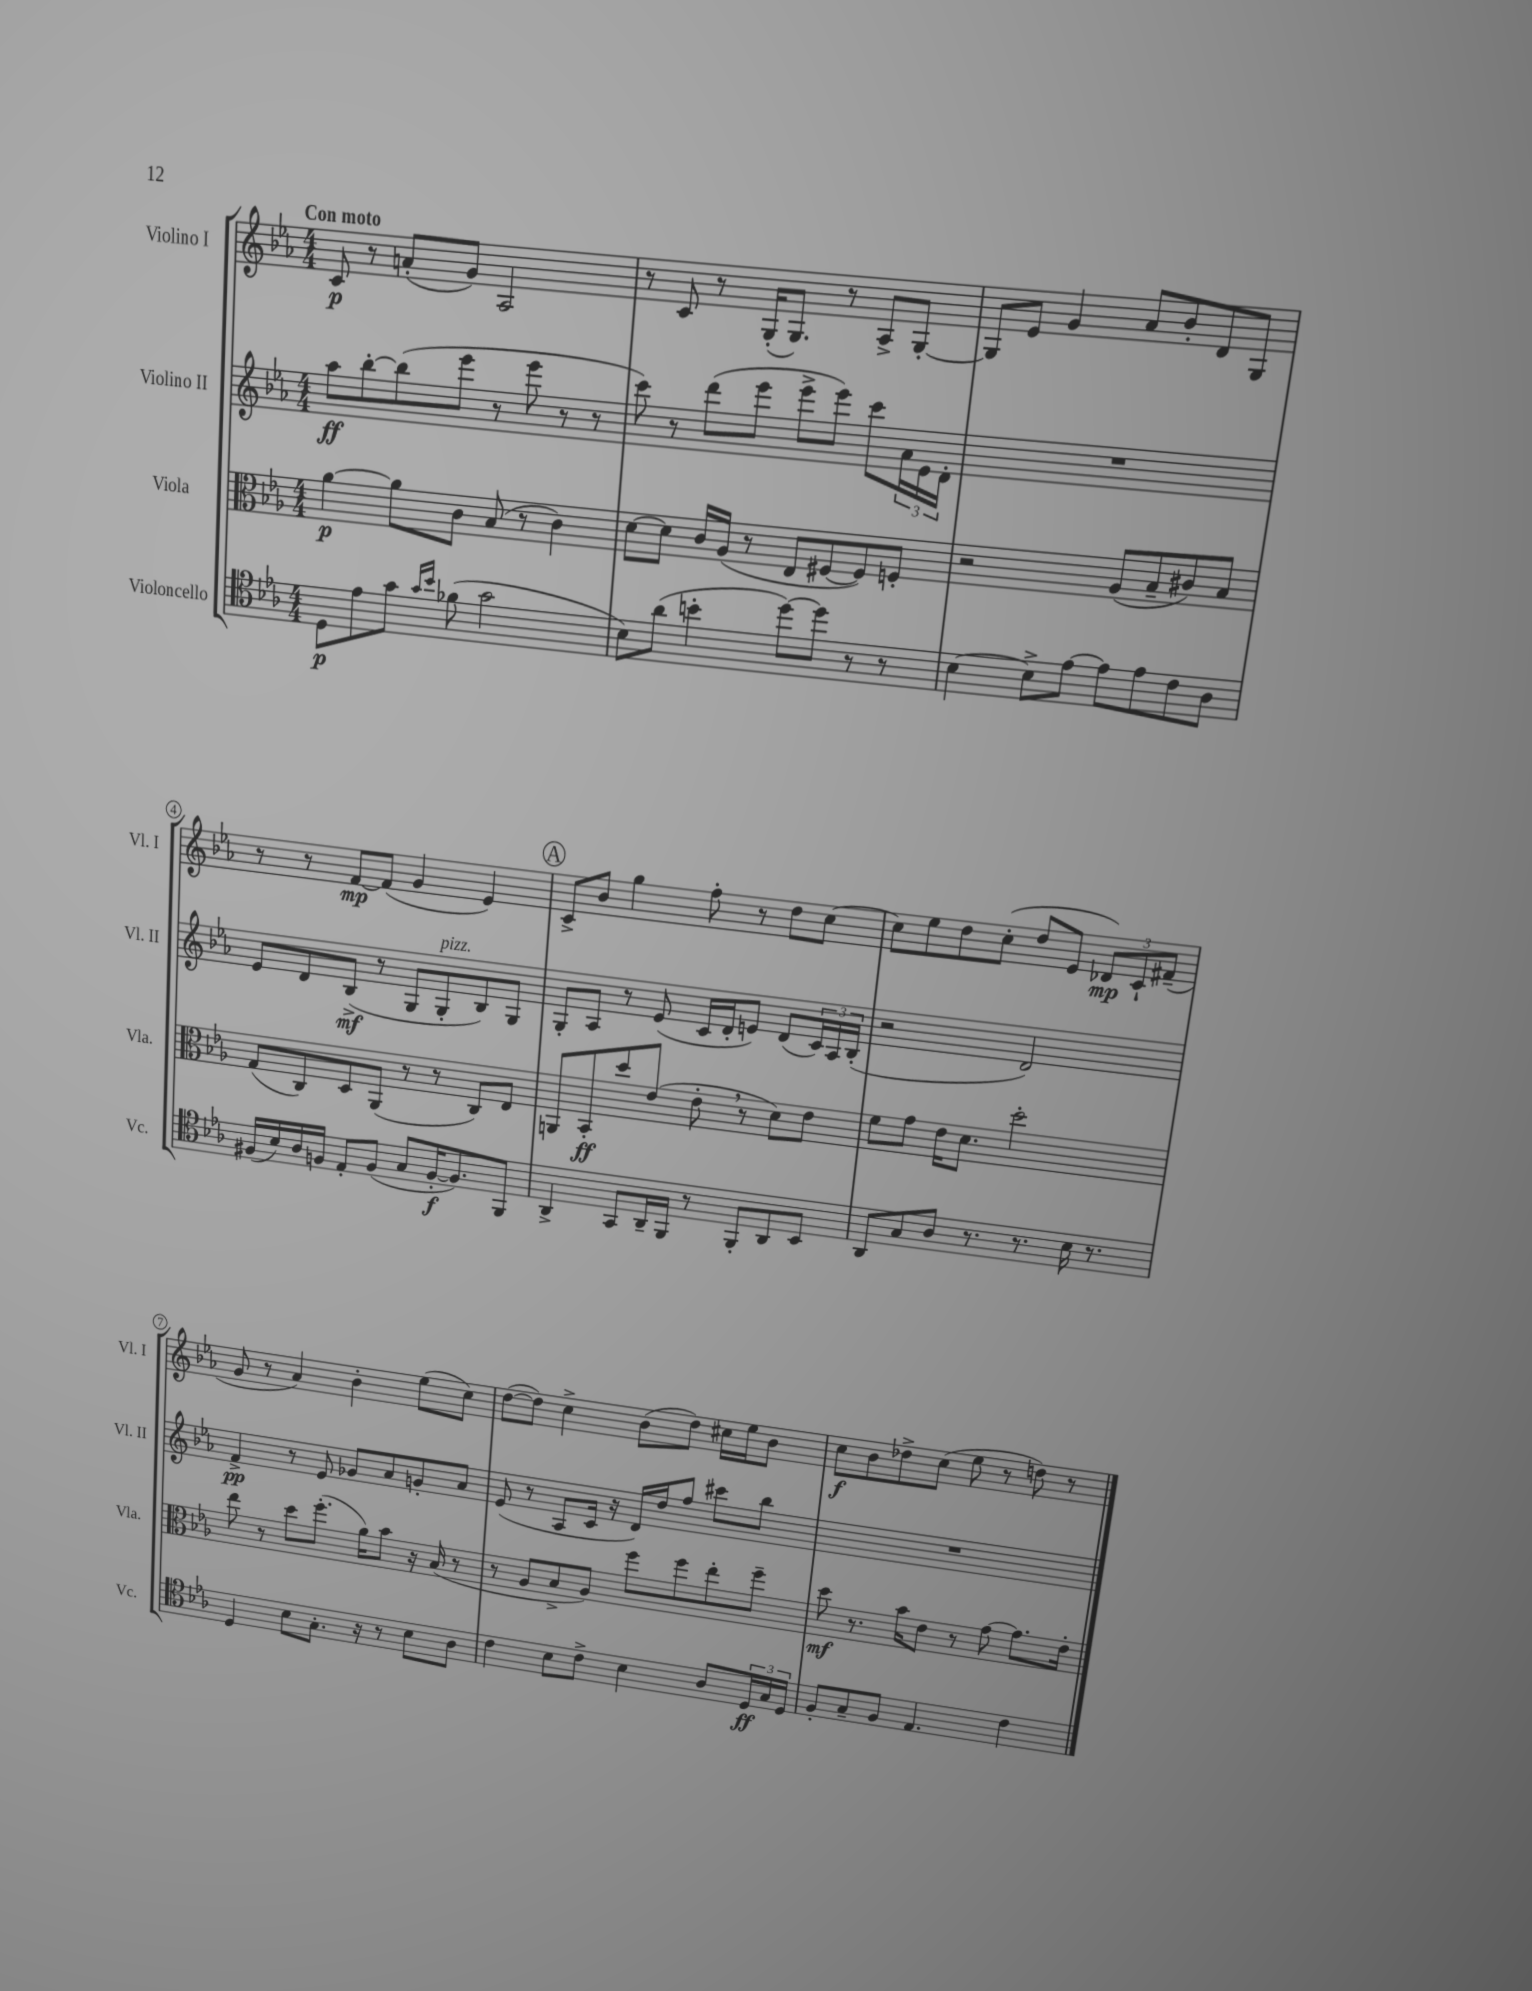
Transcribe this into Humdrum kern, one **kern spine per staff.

**kern	**kern	**kern	**kern
*staff4	*staff3	*staff2	*staff1
*clefC4	*clefC3	*clefG2	*clefG2
*k[b-e-a-]	*k[b-e-a-]	*k[b-e-a-]	*k[b-e-a-]
*M4/4	*M4/4	*M4/4	*M4/4
8D	[4a-	8aa-	8c
8e-	.	[8bb-'	8r
8g	8a-]	(8bb-]	(8a'
16qqg	.	.	.
16qqb-	.	.	.
(8f-	8c	8eee-	8g)
2g	(8B-	8r	2A-
.	8r	8eee-	.
.	4c)	8r	.
.	.	8r	.
=	=	=	=
8B-)	[8d	8ccc)	8r
(8a-	8d]	8r	8c
4b'	16c	(8ddd	8r
.	(16A-	.	.
.	8r	8eee-	(16G'
.	.	.	8.G)
[8dd)	8E-	8eee-^	.
8dd]	[8F#	8eee-)	8r
8r	8F#])	8ccc	8A-^
8r	8F'	24a-	[8G'
.	.	24e-	.
.	.	24d'	.
=	=	=	=
[4B-	2r	1r	8G]
.	.	.	8e-
8B-^]	.	.	4g
[8e-	.	.	.
8e-]	(8A-	.	8a-
8e-	8B-~	.	8b-'
8c	8c#)	.	8d
8A-	8B-	.	8G
=	=	=	=
(16F#	(8G	8e-	8r
16B-)	.	.	.
16A-	8C)	8d	8r
16F	.	.	.
8E-'	8D	(8B-^	[8f
(8F	(8AA-	8r	(8f]
8G	8r	8G	4g
[16F'	8r	8G'	.
8.F])	.	.	.
.	8C)	8B-)	4e-)
8FF	8E-	8G	.
=	=	=	=
4AA-^	8AA	8G'	8c^
.	8BB-'	8A-	8b-
8GG	8dd	8r	4gg
16AA-~	(8e-	(8e-	.
16FF	.	.	.
8r	8e-'	16c	8ff'
.	.	16d'	.
8FF'	8r	8e)	8r
8AA-	8d)	(8d	8dd
8BB-	8e-	24c)	[8cc
.	.	24A-	.
.	.	(24B-'	.
=	=	=	=
8AA-	8f	2r	8cc]
8G	8g	.	8ee-
8A-	16e-	.	8dd
.	8.d	.	.
8.r	.	.	(8cc'
.	2dd'	2d)	8dd
8.r	.	.	.
.	.	.	8e-
16B-	.	.	12d-)
8.r	.	.	.
.	.	.	12c`
.	.	.	(12f#~
=	=	=	=
4D	8ee-	4f^	8g
.	8r	.	8r
8B-	8dd	8r	4a-)
8.G'	(8.ff'	8e-	.
.	.	8g-	4b-'
16r	16a-)	.	.
8r	8b-	8a-	.
8B-	16r	8g'	(8ee-
.	(16B-	.	.
8A-	8r	8a-	8cc)
=	=	=	=
4c	8r	(8e-	([8dd
.	8A-	8r	8dd])
8B-	8B-^	8A-	4cc^
8c^	8A-)	16c	.
.	.	16r	.
4B-	8ff	16d)	(8b-
.	.	16dd	.
.	8ff	8ff	8dd)
8A-	8ee-'	8ccc#	16cc#
.	.	.	16ee-
24D	8ff~	8bb-	8b-
24G	.	.	.
24D	.	.	.
=	=	=	=
8F'	8dd	1r	8cc
8G~	8.r	.	8b-
8F	.	.	8dd-^
.	16b-	.	.
4.E-	8e-	.	(8cc
.	8r	.	8ee-
.	[8g	.	8r
4c	8.g]	.	8dd)
.	.	.	8r
.	16e-'	.	.
==	==	==	==
*-	*-	*-	*-
